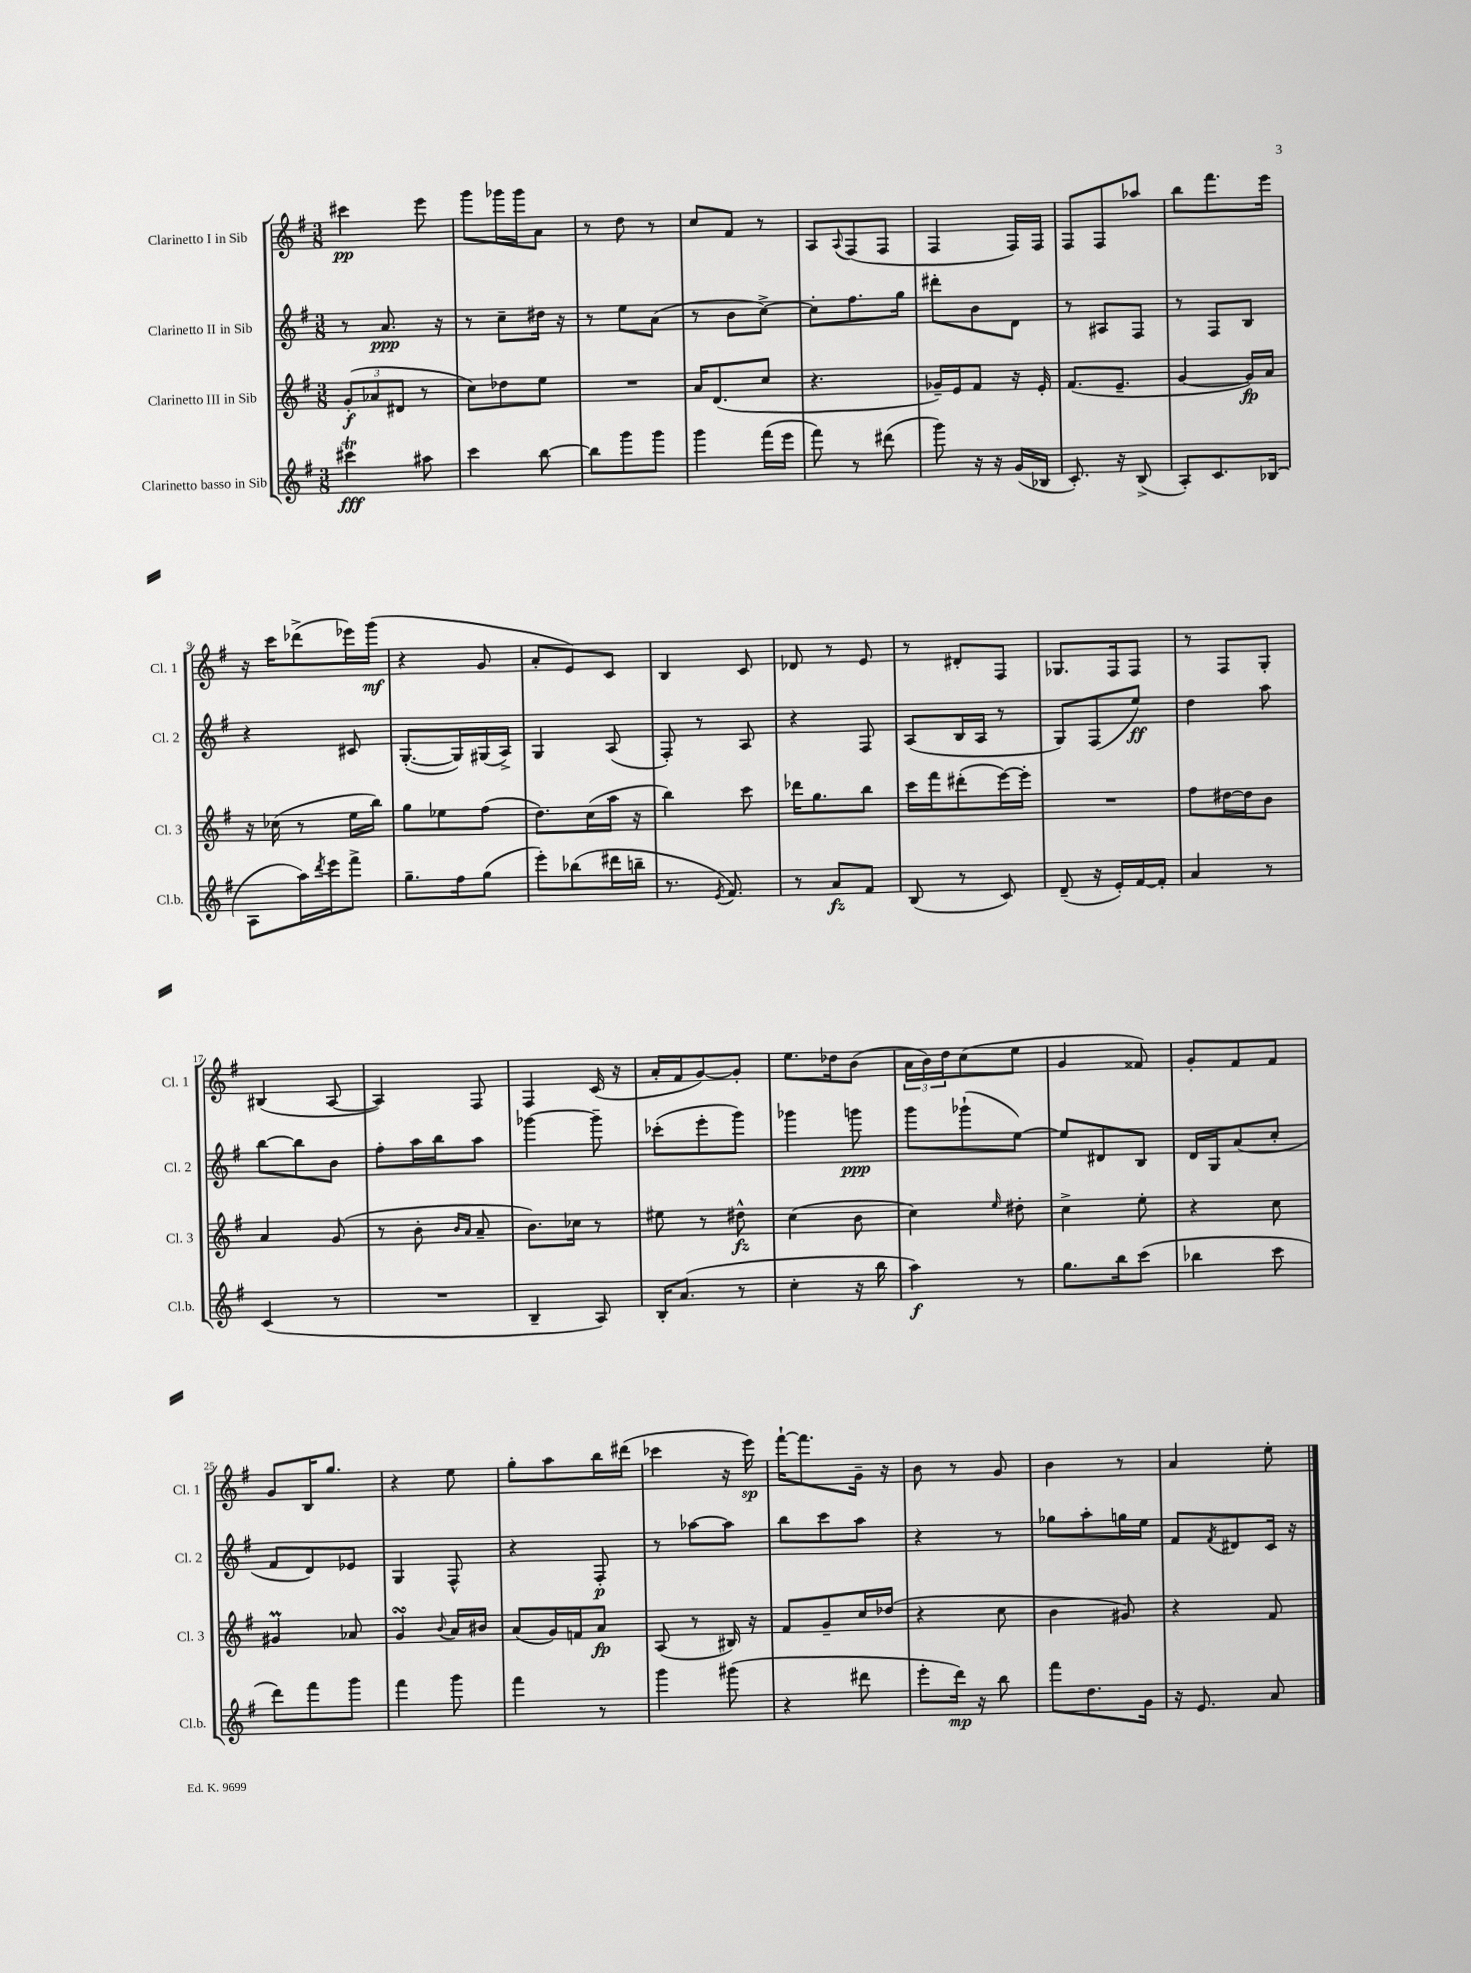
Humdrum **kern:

**kern	**kern	**kern	**kern
*staff4	*staff3	*staff2	*staff1
*clefG2	*clefG2	*clefG2	*clefG2
*k[f#]	*k[f#]	*k[f#]	*k[f#]
*M3/8	*M3/8	*M3/8	*M3/8
4ccc#\	(12g'/L	8r	4ccc#\
.	12a-/	.	.
.	.	8.a/	.
.	12d#/J	.	.
8aa#\	8r	.	8eee\
.	.	16r	.
=	=	=	=
4ccc\	8cc\L)	8r	8ggg\L
.	8dd-\	8cc~\L	16ggg-\L
.	.	.	16ggg-\J
[8bb\	8ee\J	16dd#\Jk	8a\J
.	.	16r	.
=	=	=	=
8bb\]L	4.r	8r	8r
8ggg\	.	8ee\L	8dd\
8ggg\J	.	(8a\J	8r
=	=	=	=
4ggg\	16a/LK	8r	8cc/L
.	(8.d/	.	.
.	.	8b\L	8f#/J
(16fff#\LL	8cc/J	[8cc^\J)	8r
16eee\JJ	.	.	.
=	=	=	=
8fff#\)	4.r	8cc'\]L	8A/L
.	.	.	8qqA/
8r	.	8.ff#\	(8F#/
(8ddd#\	.	.	8F#/J
.	.	16gg\Jk	.
=	=	=	=
8ggg\)	16g-~/LL)	8ddd#'\L	4F#/
.	16e/J	.	.
16r	8f#/J	8b\	.
16r	.	.	.
(16g/LL	16r	8d\J	16F#/LL)
16B-/JJ	16e'/	.	16F#/JJ
=	=	=	=
8.c'/)	(8.f#/L	8r	8F#/L
.	.	8A#/L	8F#/
16r	8.e~/J	.	.
(8B^/	.	8F#/J	8aa-/J
=	=	=	=
8A'/L)	[4g/	8r	8bb\L
8.c/	.	8F#/L	8.fff#\
.	16g/]LL)	8B/J	.
(16B-/Jk	16a/JJ	.	16eee\Jk
=	=	=	=
8A\L	16r	4r	16r
.	(16cc-\	.	16ccc\LK
16aa\L)	8r	.	(8ddd-^\
8qddd/	.	.	.
16eee\J	.	.	.
8fff#^\J	16ee\LL	8c#/	16eee-\L)
.	16bb\JJ)	.	(16ggg\JJ
=	=	=	=
8.gg~\L	8gg\L	([8.G'/L	4r
.	8ee-\	.	.
16ff#\k	.	16G/]L)	.
(8gg\J	(8ff#\J	(16G#/	8g/
.	.	16A^/JJ)	.
=	=	=	=
8eee'\L)	8.dd\L)	4G/	8a'/L
(8bb-\	.	.	8e/)
.	(16cc\L	.	.
16ddd#\L	16aa\JJ	(8A/	8c/J
16bb~\JJ	16r	.	.
=	=	=	=
8.r	4bb\)	8F#'/)	4B/
.	.	8r	.
8qe/	.	.	.
8.f#/)	.	.	.
.	8ccc\	8A/	8c/
=	=	=	=
8r	16ddd-\LK	4r	8d-/
.	8.gg\	.	.
8a/L	.	.	8r
8f#/J	8bb\J	8F#/	8e/
=	=	=	=
(8B/	16ccc\LL	(8A/L	8r
.	16fff#\J	.	.
8r	(8ddd#'\	16B/L	8d#'/L
.	.	16A/JJ	.
8c/)	[16eee\L)	8r	8F#/J
.	16eee'\]JJ	.	.
=	=	=	=
(8d~/	4.r	8G/L)	8.G-/L
16r	.	(8F#/	.
16e'/LL)	.	.	16F#/k
[16f#/	.	8ee/J)	8F#/J
16f#'/]JJ	.	.	.
=	=	=	=
4a/	8ff#\L	4dd\	8r
.	[16dd#\L	.	8F#/L
.	16dd#\]J	.	.
8r	8b\J	8aa\	8G'/J
=	=	=	=
(4c/	4a/	[8bb\L	(4B#/
.	.	8bb\]	.
8r	(8g/	8b\J	[8A/
=	=	=	=
4.r	8r	8ff#'\L	4A/])
.	8b'\	16aa\L	.
.	.	16bb\J	.
.	16qqb/LL	.	.
.	16qqa/JJ	.	.
.	8a~/	8aa\J	8F#/
=	=	=	=
4B~/	8.b\L)	[4ggg-\	4F#/
.	16cc-\Jk	.	.
8A/)	8r	8ggg-~\]	(16c/
.	.	.	16r
=	=	=	=
16B'/LK	8ee#\	(8ccc-'\L	16a'/LL
(8.a/J	.	.	16f#/J
.	8r	8eee'\	[8g/)
8r	8dd#^^\	8ggg\J)	8g'/]J
=	=	=	=
4cc'\	(4cc\	4ggg-\	8.ee\L
.	.	.	16dd-\k
16r	8b\	8ggg\	(8b\J
16bb\	.	.	.
=	=	=	=
4aa\)	4cc\)	8ggg\L	24a\LL
.	.	.	24b\)
.	.	.	24dd\J
.	.	(8ggg-`\	(8cc\
.	16qqee/	.	.
8r	8dd#'\	[8ee\J)	8ee\J
=	=	=	=
8.gg\L	4cc^\	8ee/]L	4g/
.	.	8d#/	.
16bb\k	.	.	.
(8ccc\J	8ee'\	8B/J	8f##/)
=	=	=	=
4bb-\	4r	16d/LL	8g'/L
.	.	16G/J	.
.	.	(8a/	8f#/
8ccc\	8cc\	8cc'/J	8f#/J
=	=	=	=
8ddd\L)	4g#/	8f#/L	8g/L
8fff#\	.	8d/)	16B/K
.	.	.	8.gg/J
8ggg\J	8a-/	8e-/J	.
=	=	=	=
4fff#\	4g/	4G/	4r
.	8qqb/	.	.
8ggg\	16a/LL	8F#^^/	8ee\
.	16b#/JJ	.	.
=	=	=	=
4fff#\	(8a/L	4r	8gg'\L
.	16g/L)	.	8aa\
.	16f/J	.	.
8r	8a/J	8F#'/	16bb\L
.	.	.	(16ddd#\JJ
=	=	=	=
4ggg\	(8A/	8r	4ccc-\
.	8r	[8aa-\L	.
(8ggg#\	16B#/)	8aa-\]J	16r
.	16r	.	16eee\)
=	=	=	=
4r	8f#/L	8bb\L	[16fff#`\LK
.	.	.	8.fff#\]
.	8g~/	8ccc\	.
8ddd#\	16cc/L	8aa\J	16g~\Jk
.	(16dd-/JJ	.	16r
=	=	=	=
8eee'\L	4r	4r	8b\
16ddd\Jk)	.	.	8r
16r	.	.	.
8bb\	8cc\	8r	8g/
=	=	=	=
8fff#\L	4b\	8gg-\L	4b\
8.dd\	.	8aa'\	.
.	8g#/)	16gg\L	8r
16g\Jk	.	16ee\JJ	.
=	=	=	=
16r	4r	8f#/L	4a/
8.e/	.	.	.
.	.	8qf#/	.
.	.	8d#/	.
8a/	8f#/	16c/Jk	8ee'\
.	.	16r	.
==	==	==	==
*-	*-	*-	*-
